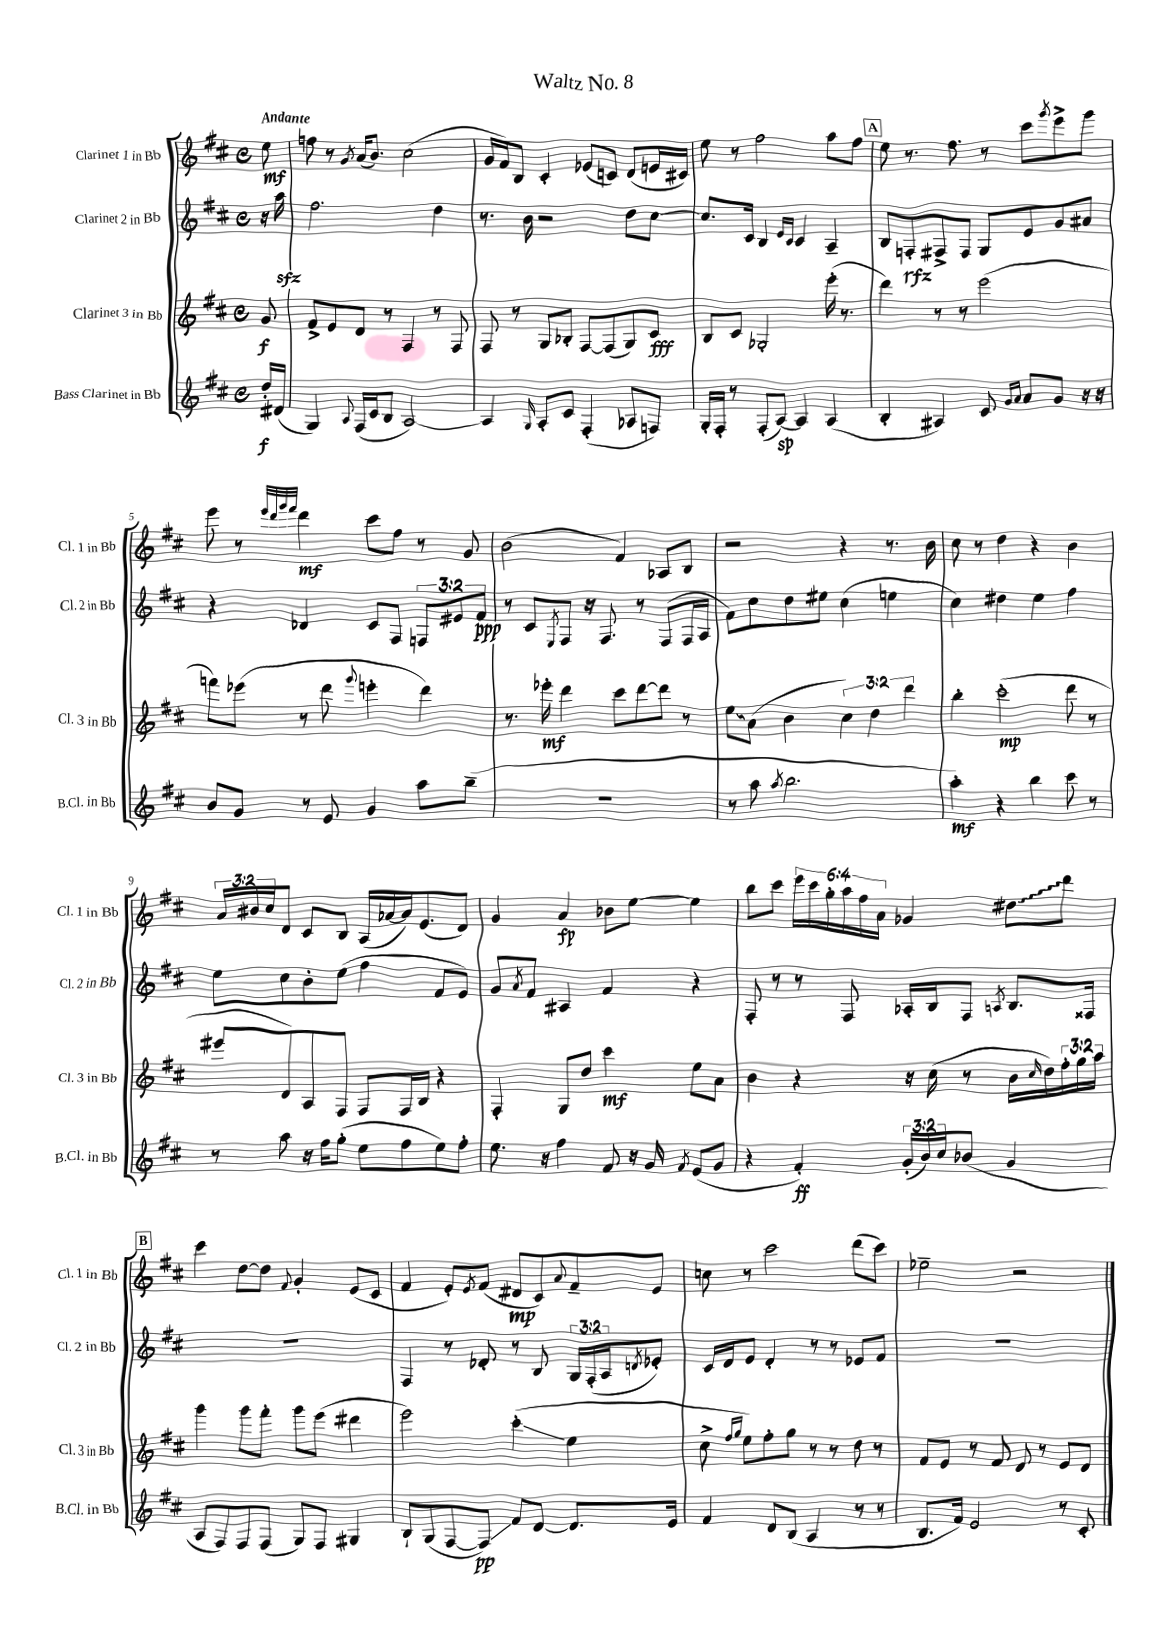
\header { title = "Waltz No. 8" }
<<
\new StaffGroup <<
\new Staff = "s0" \with { instrumentName = "Clarinet 1 in Bb" shortInstrumentName = "Cl. 1 in Bb" } {
    \clef treble \key d \major \defaultTimeSignature \time 4/4 \override Staff.TupletNumber.text = #tuplet-number::calc-fraction-text \partial 8 \tempo "Andante"
    e''8\mf |
    f''8 r8 \acciaccatura { g'8 } a'16( b'8.) cis''2( |
    g'16 fis'16) b8 cis'4-. ees'8( c'8) d'8( e'16 cis'16) |
    e''8 r8 fis''2 a''8 fis''8 |
    \mark \markup { \box "A" } e''8 r8. fis''8. r8 cis'''8 \acciaccatura { g'''8 } e'''8-> g'''8 |
    e'''8 r8 \grace { e'''32 d'''32 g'''32 fis'''32 } d'''4\mf cis'''8 fis''8 r8 g'8 |
    b'2( fis'4) aes8 b8 |
    r2 r4 r8. b'16 |
    cis''8 r8 d''4 r4 b'4 |
    \tuplet 3/2 { a'16 bis'16 cis''16 } d'8 cis'8 b8 a16( aes'16~ aes'16) e'8.( d'8) |
    g'4 a'4\fp bes'8 e''8~ e''4 |
    b''8 cis'''8 \tuplet 6/4 { e'''16 cis'''16 g''16-. a''16 fis''16 a'16 } ges'4 \once \override Glissando.style = #'zigzag dis''8\glissando d'''8 |
    \mark \markup { \box "B" } cis'''4 d''8~ d''8 \appoggiatura { fis'8 } g'4-. e'8( cis'8 |
    fis'4 e'8-.) \acciaccatura { e'8 } fis'8( dis'8\mp cis'8) \appoggiatura { a'8 } fis'8-- e'8 |
    c''8 r8 cis'''2 d'''8( cis'''8) |
    ees''2-- r2 \bar "|." |
}
\new Staff = "s1" \with { instrumentName = "Clarinet 2 in Bb" shortInstrumentName = "Cl. 2 in Bb" } {
    \clef treble \key d \major \defaultTimeSignature \time 4/4 \override Staff.TupletNumber.text = #tuplet-number::calc-fraction-text \partial 8
    r16 a''16\sfz |
    fis''2. d''4 |
    r8. b'16 r2 d''8 cis''8~ |
    cis''8. cis'16 b4 \grace { e'16 cis'16 } cis'4 a4-- |
    \mark \markup { \box "A" } b8 f8-.\rfz fis8-> fis8 g8 e'8 g'8 ais'8 |
    r4 des'4 cis'8 fis8 \tuplet 3/2 { f8 eis'8 fis'8\ppp } |
    r8 cis'8 \acciaccatura { e8 } fis8 r16 fis8. r8 fis8( fis16 a16 |
    fis'8) cis''8 d''8 eis''8 cis''4( e''4 |
    cis''4) dis''4 e''4 fis''4 |
    e''8 cis''8 b'8-. e''8( fis''4 fis'8 e'8) |
    g'8 \acciaccatura { a'8 } fis'8 ais4 fis'4 r4 |
    fis8-. r8 r8 fis8 aes16-. b16 fis8 \acciaccatura { a8 } b8. fisis16 |
    \mark \markup { \box "B" } R1 |
    fis4 r8 des'8-. r8 b8 \tuplet 3/2 { g16 fis16-.( a16 } \acciaccatura { d'8 } ees'8-.) |
    cis'16 d'16 e'8 d'4-. r8 r8 ees'8 fis'8 |
    R1 \bar "|." |
}
\new Staff = "s2" \with { instrumentName = "Clarinet 3 in Bb" shortInstrumentName = "Cl. 3 in Bb" } {
    \clef treble \key d \major \defaultTimeSignature \time 4/4 \override Staff.TupletNumber.text = #tuplet-number::calc-fraction-text \partial 8
    g'8\f |
    fis'8-> e'8 d'8 r8 fis4 r8 fis8 |
    fis8 r8 g8 bes8-. fis8~ fis8( g8) cis'8\fff |
    b8 cis'8 ges2-. e'''16-.( r8. |
    \mark \markup { \box "A" } d'''4) r8 r8 e'''2( |
    f'''8) ees'''8( r8 d'''8 \appoggiatura { g'''8 } e'''4-. d'''4) |
    r8. ees'''16-.\mf d'''4 cis'''8 d'''8~ d'''8 r8 |
    \once \override Glissando.style = #'zigzag e''8\glissando a'8( b'4 \tuplet 3/2 { cis''4) d''4 d'''4 } |
    b''4-. cis'''2-.\mp( d'''8 r8 |
    eis'''8 d'8) a8 fis8 fis8 fis16 b16 r4 |
    fis4-. g8 d''8 cis'''4\mf e''8 a'8 |
    b'4 r4 r16 cis''16( r8 b'16 \grace { cis''16 } d''16) \tuplet 3/2 { fis''16-. g''16 a''16 } |
    \mark \markup { \box "B" } g'''4 g'''8 fis'''8-. g'''8 e'''8( dis'''4 |
    e'''2) cis'''4-.\glissando( e''4 |
    cis''8-> \grace { fis''16 g''16 } e''8) fis''8-. g''8 r8 r8 d''8 r8 |
    fis'8 e'8 r8 fis'8 d'8 r8 e'8 d'8 \bar "|." |
}
\new Staff = "s3" \with { instrumentName = "Bass Clarinet in Bb" shortInstrumentName = "B.Cl. in Bb" } {
    \clef treble \key d \major \defaultTimeSignature \time 4/4 \override Staff.TupletNumber.text = #tuplet-number::calc-fraction-text \partial 8
    d''16-.\f dis'16( |
    g4) \appoggiatura { a8 } fis16( cis'16 b8 a2~) |
    a4 \grace { g16 } a8-. cis'8 fis4-.( aes8 f8) |
    g16-. fis16-. r8 fis8-.( a8~\sp) a4 a4( |
    \mark \markup { \box "A" } b4-. ais4) cis'8 \grace { g'16 a'16 } a'8 g'8 r16 r16 |
    b'8 g'8 r8 e'8 g'4 a''8 b''8--( |
    R1 |
    r8 a''8 \acciaccatura { a''8 } b''2. |
    a''4-.\mf) r4 b''4 cis'''8 r8 |
    r8 a''8 r16 fis''16 g''8-.( e''8 fis''8 e''8) fis''8-. |
    e''8. r16 fis''4 fis'8 r16 g'16 \acciaccatura { fis'8 } e'8( g'8 |
    r4 fis'4-.\ff) \tuplet 3/2 { g'16-.( b'16) cis''16 } bes'8( g'4 |
    \mark \markup { \box "B" } a8 fis8) fis8 fis8( g8) fis8 gis4 |
    b8-! g8( fis8~ fis8\glissando\pp) fis'8 d'8~ d'8. e'16 |
    fis'4 d'8 b8( a4 r8 r8 |
    b8. fis'16) e'2 r8 cis'8-. \bar "|." |
}
>>
>>
